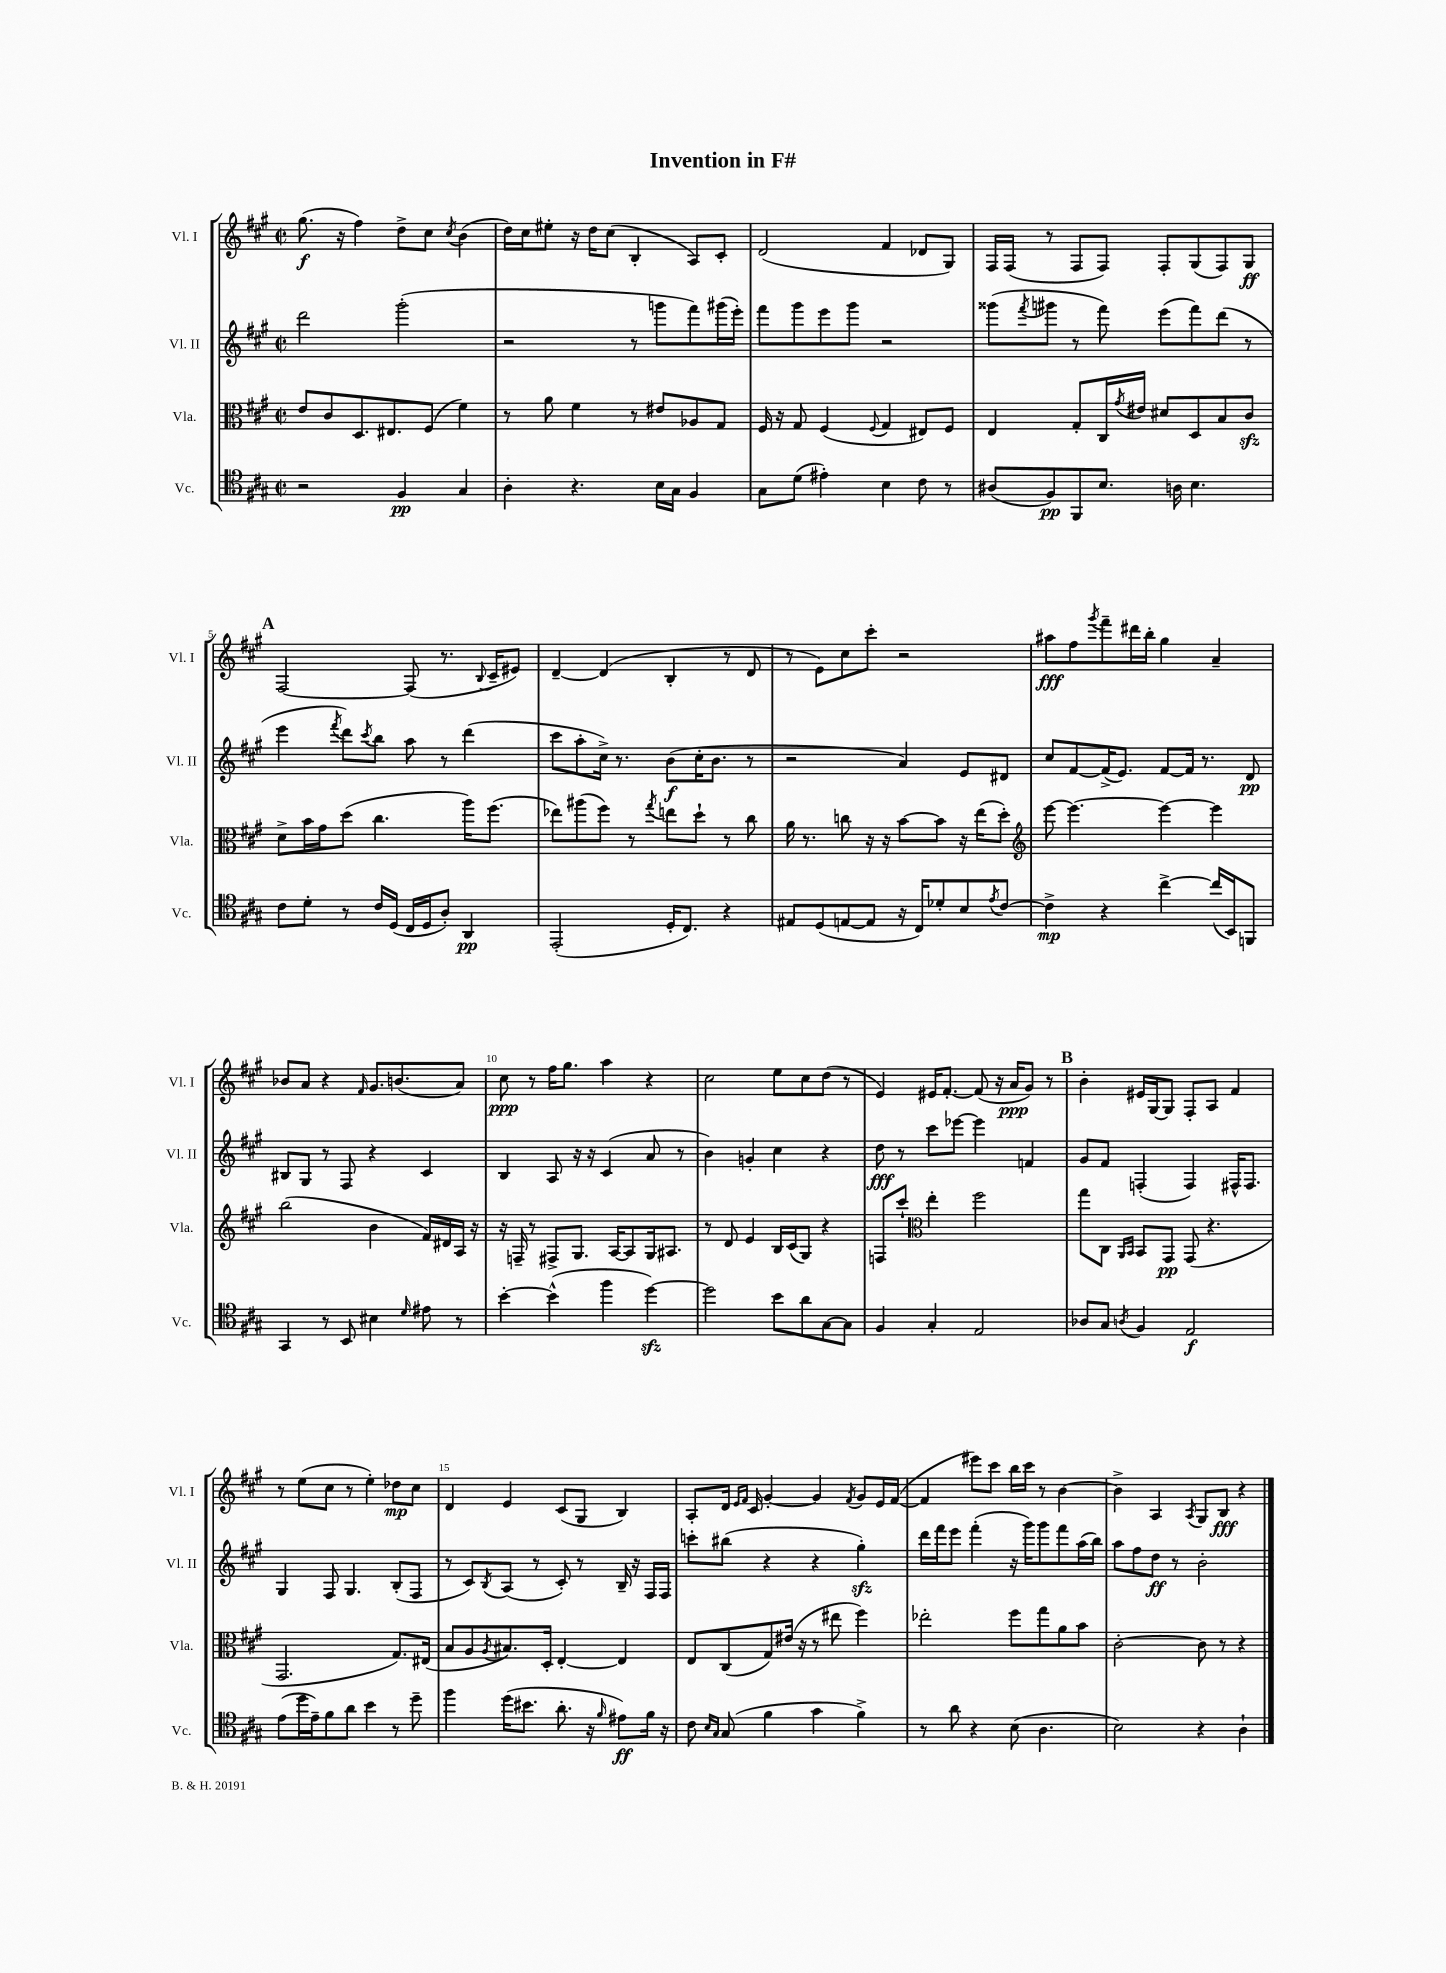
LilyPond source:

\header { title = "Invention in F#" }
<<
\new StaffGroup <<
\new Staff = "s0" \with { instrumentName = "Vl. I" shortInstrumentName = "Vl. I" } {
    \clef treble \key a \major \defaultTimeSignature \time 2/2
    gis''8.\f( r16 fis''4) d''8-> cis''8 \acciaccatura { cis''8 } b'4( |
    d''16) cis''16 eis''8-. r16 d''16 cis''8( b4-. a8) cis'8-. |
    d'2( fis'4 des'8 gis8) |
    fis16 fis16( r8 fis8 fis8) fis8-. gis8( fis8) gis8\ff |
    \mark \markup { \bold "A" } fis2~ fis8( r8. \appoggiatura { b8 } cis'16-- eis'8) |
    d'4~-- d'4( b4-. r8 d'8 |
    r8 e'8) cis''8 cis'''8-. r2 |
    ais''8\fff fis''8 \acciaccatura { gis'''8 } fis'''8-- dis'''16 b''16-. gis''4 a'4-- |
    bes'8 a'8 r4 \grace { fis'16 } gis'8. b'8.( a'8) |
    cis''8\ppp r8 fis''16 gis''8. a''4 r4 |
    cis''2 e''8 cis''8 d''8( r8 |
    e'4) eis'16 fis'8.~-. fis'8( r16 a'16\ppp gis'8) r8 |
    \mark \markup { \bold "B" } b'4-. eis'16 gis16~ gis8 fis8-. a8 fis'4 |
    r8 e''8( cis''8 r8 e''4-.) des''8\mp cis''8 |
    d'4 e'4 cis'8( gis8 b4) |
    a8-. d'16 \grace { e'16 fis'16 } cis'16 gis'4~-. gis'4 \acciaccatura { fis'8 } gis'8 e'16 fis'16~( |
    fis'4 eis'''8) cis'''8 b''16 cis'''16 r8 b'4~ |
    b'4-> a4 \acciaccatura { a8 } gis8 b8\fff r4 \bar "|." |
}
\new Staff = "s1" \with { instrumentName = "Vl. II" shortInstrumentName = "Vl. II" } {
    \clef treble \key a \major \defaultTimeSignature \time 2/2
    d'''2 gis'''2-.( |
    r2 r8 g'''8 fis'''8) gis'''16( e'''16-.) |
    fis'''8 gis'''8 e'''8 gis'''8 r2 |
    gisis'''8( \acciaccatura { fis'''8 } gis'''8 r8 fis'''8) e'''8( fis'''8) d'''8( r8 |
    \mark \markup { \bold "A" } e'''4 \acciaccatura { fis'''8 } d'''8) \acciaccatura { cis'''8 } b''8 a''8 r8 d'''4( |
    cis'''8 a''8-. cis''16->) r8. b'8\f( cis''16-. b'8. r8 |
    r2 a'4) e'8 dis'8 |
    cis''8 fis'8~ fis'16->( e'8.) fis'8~ fis'16 r8. d'8\pp |
    bis8 gis8 r8 fis8 r4 cis'4 |
    b4 a8 r16 r16 cis'4( a'8 r8 |
    b'4) g'4-. cis''4 r4 |
    d''8\fff r8 cis'''8 ees'''8~ ees'''4 f'4 |
    \mark \markup { \bold "B" } gis'8 fis'8 f4-.( f4) fis16-^ fis8. |
    gis4 fis8 gis4. b8-.( fis8 |
    r8 cis'8) \acciaccatura { b8 } a8( r8 cis'8-.) r8 b16-- r16 fis16 fis16 |
    c'''8-. bis''8( r4 r4 gis''4-.\sfz) |
    d'''16 fis'''16 e'''8 fis'''4-.( r16 gis'''16) gis'''8 fis'''8 a''16( b''16) |
    a''8 fis''8 d''8\ff r8 b'2-. \bar "|." |
}
\new Staff = "s2" \with { instrumentName = "Vla." shortInstrumentName = "Vla." } {
    \clef alto \key a \major \defaultTimeSignature \time 2/2
    e'8 cis'8 d8. eis8. fis8( fis'4) |
    r8 a'8 fis'4 r8 eis'8 aes8 gis8 |
    fis16 r16 gis8 fis4( \appoggiatura { fis8 } gis4 eis8) fis8 |
    e4 gis8-. cis16 \acciaccatura { gis'8 } eis'16 dis'8 d8 b8 cis'8\sfz |
    \mark \markup { \bold "A" } d'8-> b'16 gis'16 d''8( cis''4. a''16) fis''8.( |
    ees''8) ais''8( fis''8) r8 \acciaccatura { gis''8 } e''8 d''8-! r8 cis''8 |
    a'16 r8. c''8 r16 r16 b'8~ b'8 r16 e''16( d''8-.) |
    \clef treble e'''8~ e'''4.~ e'''4~ e'''4 |
    b''2( b'4 fis'16) dis'16 a16 r16 |
    r16 f16-- r8 fis8-> gis8. a16~ a8 gis16 ais8. |
    r8 d'8 e'4 b16 cis'16( gis8) r4 |
    f8 cis'''8-! \clef alto e''4-. fis''2 |
    \mark \markup { \bold "B" } gis''8 cis8 \grace { a,16 b,16 } b,8 gis,8\pp gis,8( r4. |
    gis,2. gis8.) eis16( |
    b8 a8 \acciaccatura { a8 } bis8.) d16-. e4~-. e4 |
    e8 cis8( gis8) eis'16( r16 r8 eis''8 fis''4) |
    ees''2-. fis''8 gis''8 a'8 b'8 |
    cis'2~-. cis'8 r8 r4 \bar "|." |
}
\new Staff = "s3" \with { instrumentName = "Vc." shortInstrumentName = "Vc." } {
    \clef tenor \key a \major \defaultTimeSignature \time 2/2
    r2 fis4\pp gis4 |
    a4-. r4. b16 gis16 fis4 |
    gis8 d'8( eis'4-.) b4 cis'8 r8 |
    ais8( fis8\pp) fis,8 b8. a16 b4. |
    \mark \markup { \bold "A" } cis'8 d'8-. r8 cis'16 d16( cis16 d16 a8-.) a,4\pp |
    e,2-.( d16-. cis8.) r4 |
    eis8 d8( e8~ e8 r16 cis16) des'8-. b8 \acciaccatura { e'8 } cis'8~ |
    cis'4->\mp r4 cis''4~-> cis''16( b,16) f,8 |
    gis,4 r8 b,8 bis4 \grace { d'16 } eis'8 r8 |
    b'4~-. b'4-^( fis''4 d''4~\sfz) |
    d''2 b'8 a'8 gis8~ gis8 |
    fis4 gis4-. e2 |
    \mark \markup { \bold "B" } aes8 gis8 \acciaccatura { a8 } fis4 e2\f |
    e'8( d''16 e'16--) fis'8 a'8 b'4 r8 d''8-- |
    fis''4 d''16( bis'8. a'8.-. r16 \grace { fis'16 } eis'8\ff) fis'16 r16 |
    cis'8 \grace { b16 gis16 } gis8( fis'4 gis'4 fis'4->) |
    r8 a'8 r4 b8( a4. |
    b2) r4 a4-! \bar "|." |
}
>>
>>
\layout { \context { \Score \override BarNumber.break-visibility = ##(#f #t #t) barNumberVisibility = #(every-nth-bar-number-visible 5) } }
